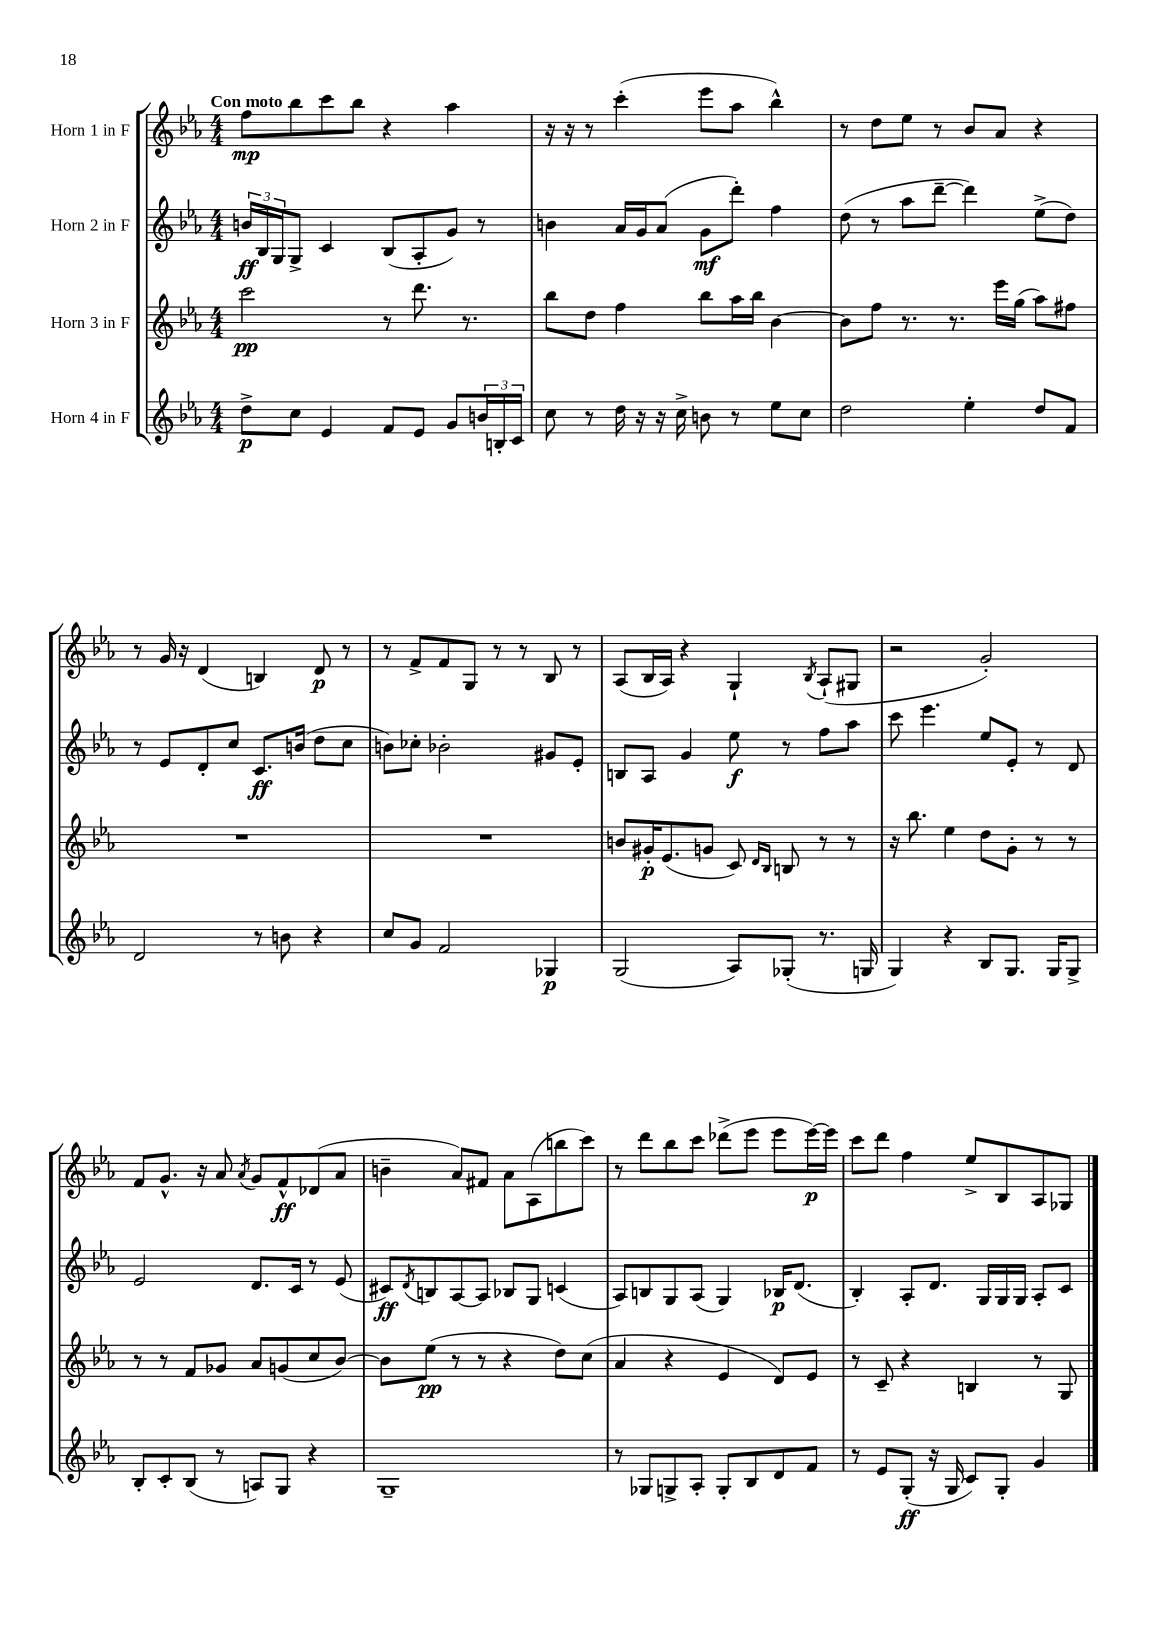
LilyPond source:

<<
\new StaffGroup <<
\new Staff = "s0" \with { instrumentName = "Horn 1 in F" } {
    \clef treble \key ees \major \numericTimeSignature \time 4/4 \tempo "Con moto"
    f''8\mp bes''8 c'''8 bes''8 r4 aes''4 |
    r16 r16 r8 c'''4-.( ees'''8 aes''8 bes''4-^) |
    r8 d''8 ees''8 r8 bes'8 aes'8 r4 |
    r8 g'16 r16 d'4( b4) d'8\p r8 |
    r8 f'8-> f'8 g8 r8 r8 bes8 r8 |
    aes8( bes16 aes16) r4 g4-! \acciaccatura { bes8 } aes8-!( gis8 |
    r2 g'2-.) |
    f'8 g'8.-^ r16 aes'8 \acciaccatura { aes'8 } g'8 f'8-^\ff des'8( aes'8 |
    b'4-- aes'8) fis'8 aes'8 aes8( b''8 c'''8) |
    r8 d'''8 bes''8 c'''8 des'''8->( ees'''8 ees'''8 ees'''16~\p) ees'''16 |
    c'''8 d'''8 f''4 ees''8-> bes8 aes8 ges8 \bar "|." |
}
\new Staff = "s1" \with { instrumentName = "Horn 2 in F" } {
    \clef treble \key ees \major \numericTimeSignature \time 4/4
    \tuplet 3/2 { b'16\ff bes16 g16 } g8-> c'4 bes8( aes8-. g'8) r8 |
    b'4 aes'16 g'16 aes'8( g'8\mf d'''8-.) f''4 |
    d''8( r8 aes''8 d'''8~-- d'''4) ees''8->( d''8) |
    r8 ees'8 d'8-. c''8 c'8.\ff b'16( d''8 c''8 |
    b'8) ces''8-. bes'2-. gis'8 ees'8-. |
    b8 aes8 g'4 ees''8\f r8 f''8 aes''8 |
    c'''8 ees'''4. ees''8 ees'8-. r8 d'8 |
    ees'2 d'8. c'16 r8 ees'8( |
    cis'8\ff) \acciaccatura { d'8 } b8 aes8~ aes8 bes8 g8 c'4( |
    aes8) b8 g8 aes8( g4) bes16\p d'8.( |
    bes4-.) aes8-. d'8. g16 g16 g16 aes8-. c'8 \bar "|." |
}
\new Staff = "s2" \with { instrumentName = "Horn 3 in F" } {
    \clef treble \key ees \major \numericTimeSignature \time 4/4
    c'''2\pp r8 d'''8. r8. |
    bes''8 d''8 f''4 bes''8 aes''16 bes''16 bes'4~ |
    bes'8 f''8 r8. r8. ees'''16 g''16( aes''8) fis''8 |
    R1 |
    R1 |
    b'8 gis'16-.\p ees'8.( g'8 c'8) \grace { d'16 bes16 } b8 r8 r8 |
    r16 bes''8. ees''4 d''8 g'8-. r8 r8 |
    r8 r8 f'8 ges'8 aes'8 g'8( c''8 bes'8~) |
    bes'8 ees''8\pp( r8 r8 r4 d''8) c''8( |
    aes'4 r4 ees'4 d'8) ees'8 |
    r8 c'8-- r4 b4 r8 g8 \bar "|." |
}
\new Staff = "s3" \with { instrumentName = "Horn 4 in F" } {
    \clef treble \key ees \major \numericTimeSignature \time 4/4
    d''8->\p c''8 ees'4 f'8 ees'8 g'8 \tuplet 3/2 { b'16 b16-. c'16 } |
    c''8 r8 d''16 r16 r16 c''16-> b'8 r8 ees''8 c''8 |
    d''2 ees''4-. d''8 f'8 |
    d'2 r8 b'8 r4 |
    c''8 g'8 f'2 ges4\p |
    g2( aes8) ges8-.( r8. g16 |
    g4) r4 bes8 g8. g16 g8-> |
    bes8-. c'8-. bes8( r8 a8) g8 r4 |
    g1-- |
    r8 ges8 g8-> aes8-. g8-. bes8 d'8 f'8 |
    r8 ees'8 g8-.\ff( r16 g16 c'8) g8-. g'4 \bar "|." |
}
>>
>>
\layout { \context { \Score \remove "Bar_number_engraver" } }
